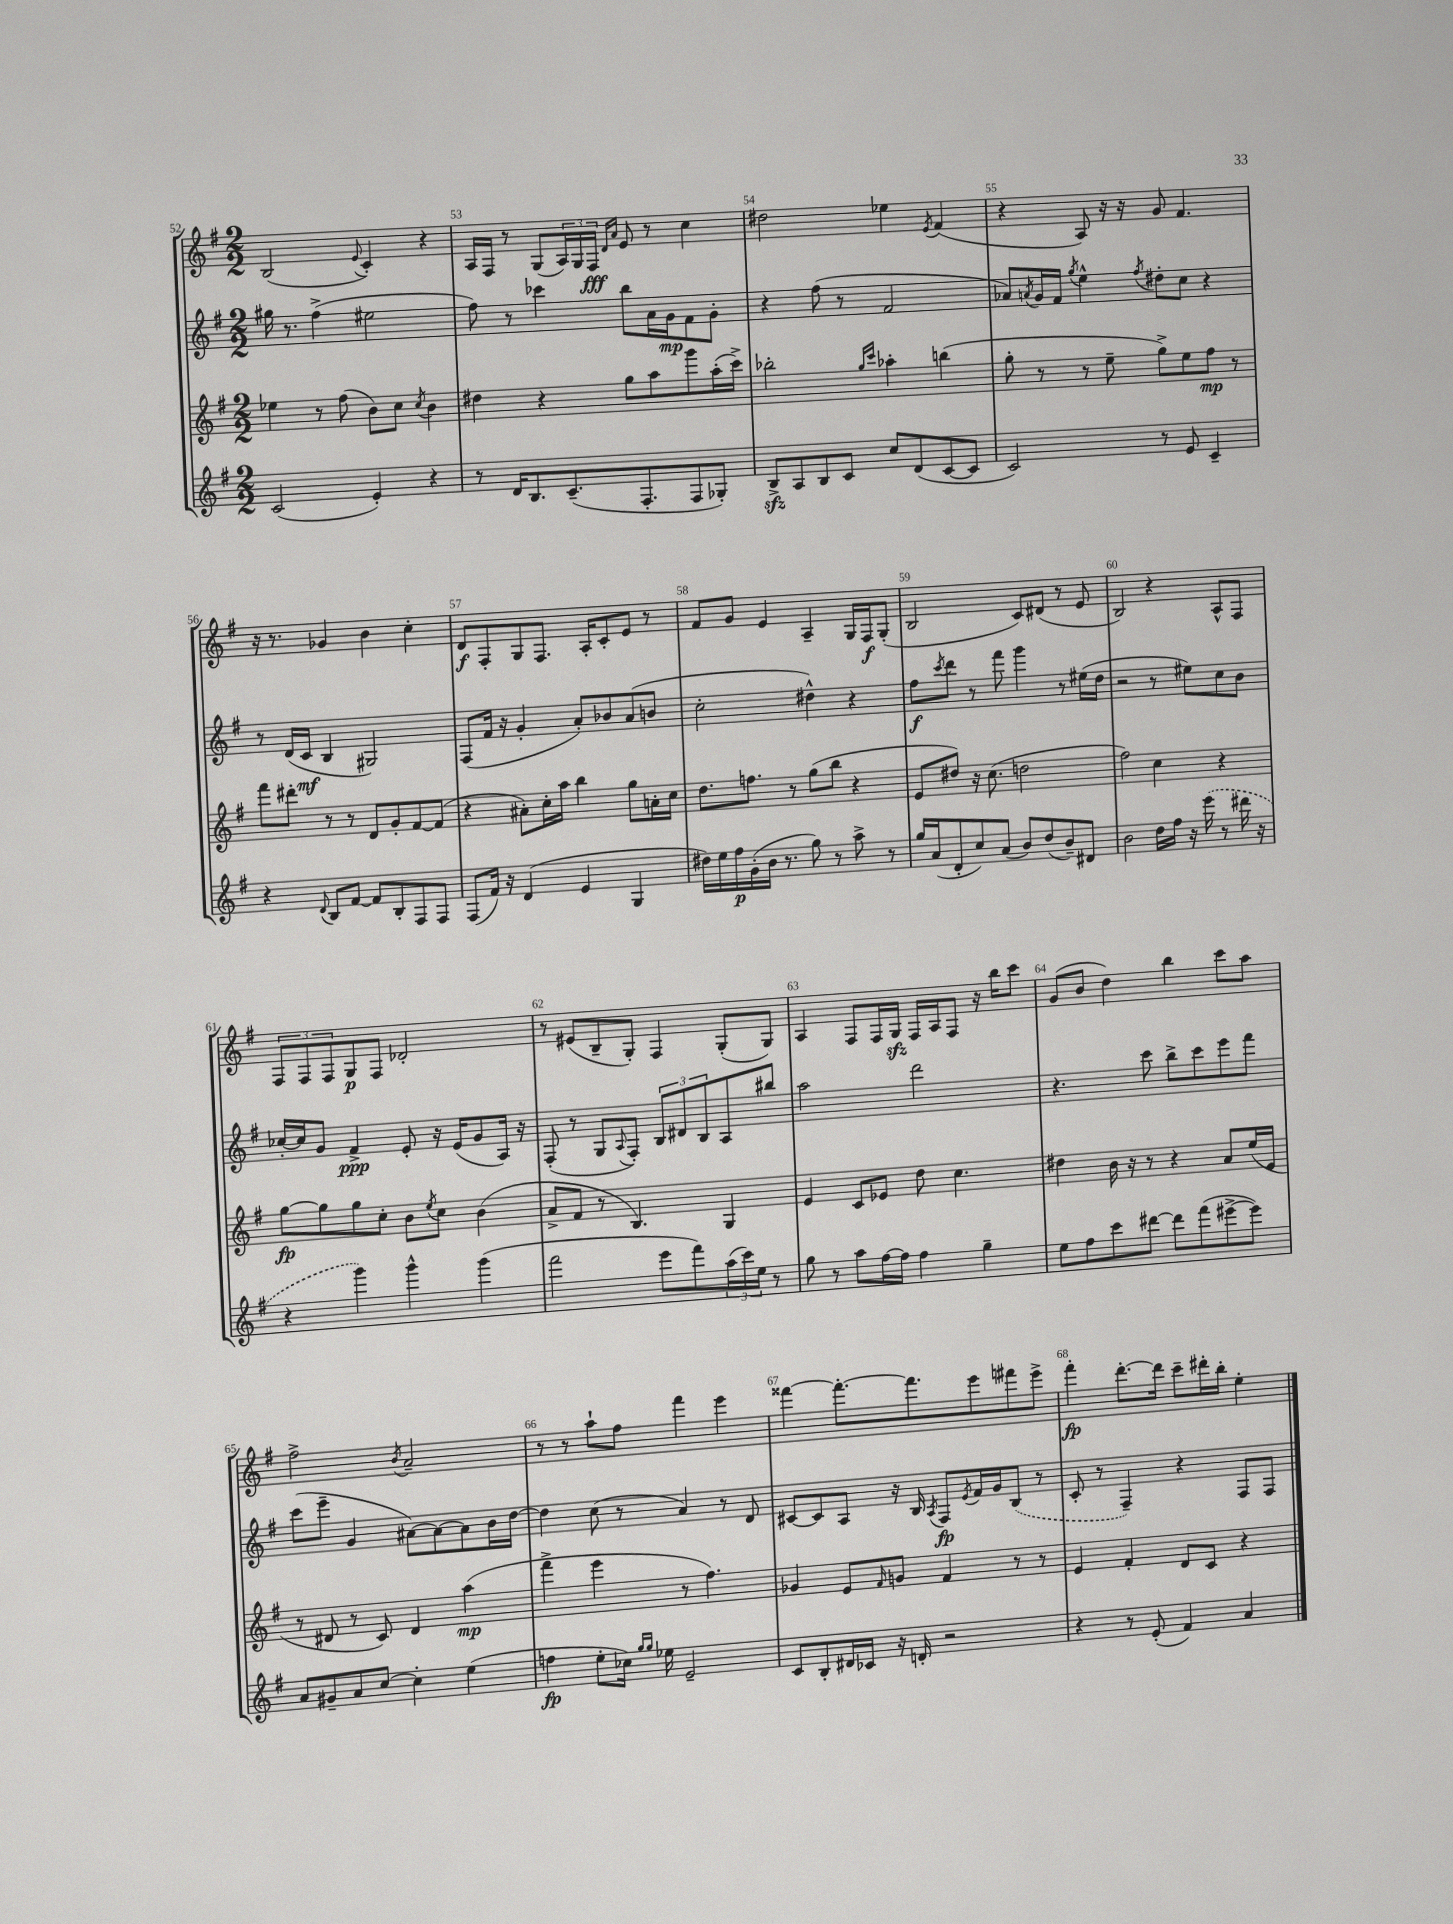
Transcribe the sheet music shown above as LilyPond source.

<<
\new StaffGroup <<
\new Staff = "s0" {
    \clef treble \key g \major \numericTimeSignature \time 2/2
    b2( \appoggiatura { e'8 } c'4-.) r4 |
    a16 fis16 r8 g8( \tuplet 3/2 { a16) g16 fis16\fff } \grace { d'16 a'16 } e'8 r8 c''4 |
    dis''2 ees''4 \acciaccatura { e'8 } fis'4( |
    r4 a8) r16 r16 g'8 fis'4. |
    r16 r8. ges'4 b'4 c''4-. |
    d'8\f fis8-. g8 fis8. a16-. c'8-. e'8 r8 |
    fis'8 g'8 e'4 a4-- g16 fis16\f g8-.( |
    b2 c'8) dis'8( r8 e'8 |
    b2) r4 a8-^ fis8 |
    \tuplet 3/2 { fis8 fis8 fis8 } g8\p fis8 des'2-. |
    r8 eis'8( b8-- g8-.) fis4 g8-.( g8) |
    a4 fis8 fis16 g16\sfz fis16 a16 fis8 r16 b''16 c'''8 |
    g'8( b'8 d''4) b''4 c'''8 a''8 |
    fis''2-> \acciaccatura { b'8 } a'2-- |
    r8 r8 a''8-! fis''8 fis'''4 e'''4 |
    fisis'''4~ fisis'''8.~-. fisis'''8. e'''8 fis'''8 e'''8-> |
    fis'''4-.\fp d'''8.~-. d'''16 c'''8-- dis'''16-. b''16-. e''4-. \bar "|." |
}
\new Staff = "s1" {
    \clef treble \key g \major \numericTimeSignature \time 2/2
    gis''16 r8. fis''4->( eis''2 |
    fis''8) r8 ces'''4 b''8 a'16 g'16\mp fis'8 g'8-. |
    r4 fis''8( r8 fis'2 |
    aes'8) \acciaccatura { a'8 } g'16 fis'16 \acciaccatura { g''8 } e''4-^ \acciaccatura { fis''8 } dis''8-. c''8 r4 |
    r8 d'16( c'16\mf b4 gis2) |
    fis8( fis'16 r16 g'4-. a'8-.) bes'8 a'8( b'8 |
    c''2-. dis''4-^) r4 |
    fis''8\f \acciaccatura { c'''8 } d'''8 r8 fis'''8 g'''4 r8 eis''16( d''16 |
    r2 r8 eis''8) c''8 b'8 |
    ces''16~-. ces''16 g'8 fis'4->\ppp e'8-. r16 e'16( g'8 a16) r16 |
    fis8-.( r8 g8 \appoggiatura { a8 } fis8-.) \tuplet 3/2 { b8 dis'8 b8 } a8 bis''8 |
    a''2 d'''2 |
    r4. c'''8 b''8-> c'''8 e'''8 fis'''8 |
    c'''8( e'''8-- g'4 ais'8~) ais'8~ ais'8 b'16 d''16~ |
    d''4 c''8( r8 a'4) r8 d'8 |
    cis'8~ cis'8 a8 r16 b16 \acciaccatura { a8 } fis8\fp \acciaccatura { e'8 } fis'16 g'16 \once \slurDashed b8( r8 |
    c'8-. r8 fis4--) r4 fis8 fis8 \bar "|." |
}
\new Staff = "s2" {
    \clef treble \key g \major \numericTimeSignature \time 2/2
    ees''4 r8 fis''8( b'8) c''8 \acciaccatura { c''8 } b'4 |
    dis''4 r4 g''8 a''8 g'''8 a''16-.( c'''16->) |
    bes''2-. \grace { g''16 c'''16 } aes''4-. b''4( |
    g''8-. r8 r8 e''8-- g''8->) e''8 fis''8\mp r8 |
    fis'''8 dis'''8-. r8 r8 d'8 g'8-. fis'8~ fis'8( |
    r4 ais'8-.) c''16-. a''16 b''4 g''8 a'16-. c''16 |
    d''8. f''8. r8 g''8( b''8 r4 |
    e'8 dis''8) r16 c''8.( d''2 |
    fis''2) c''4 r4 |
    g''8~\fp g''8 g''8 c''8-. b'8 \acciaccatura { e''8 } c''8 b'4( |
    a'8-> fis'8 r8 b4.) g4 |
    e'4 c'8 ees'8 d''8 c''4. |
    dis''4 b'16 r16 r8 r4 a'8 e''16( e'16 |
    r8 dis'8 r8 c'8) dis'4 a''4\mp( |
    fis'''4-> e'''4 r8 fis''4.) |
    ges'4 e'8 \grace { fis'16 } g'8 fis'4 r8 r8 |
    e'4 fis'4-. d'8 c'8 r4 \bar "|." |
}
\new Staff = "s3" {
    \clef treble \key g \major \numericTimeSignature \time 2/2
    c'2( e'4-.) r4 |
    r8 d'16 b8. c'8.--( fis8.-. fis8 ges8-.) |
    b8->\sfz a8 b8 c'8 c''8 d'8( c'8~ c'8 |
    c'2) r8 e'8 c'4-- |
    r4 \appoggiatura { d'8 } b8 fis'8~ fis'8 b8-. fis8 fis8 |
    fis8( fis'16) r16 d'4( e'4 g4 |
    dis''16) e''16 fis''16\p g'16-.( b'16 r8. g''8) r8 a''8-> r8 |
    g''16 a'16( d'8-. c''8) a'8( b'8) d''8( b'8--) dis'8 |
    b'2 d''16 fis''16 r16 \once \slurDashed e'''16( r8 dis'''16 r16 |
    r4 g'''4) g'''4-^ g'''4( |
    fis'''2 e'''8 fis'''8) \tuplet 3/2 { a''16( c'''16) e''16 } r8 |
    g''8 r8 a''8 fis''16~ fis''16 fis''4 g''4-- |
    e''8 fis''8 c'''8 dis'''8~ dis'''8 fis'''8( eis'''8~-> eis'''8) |
    a'8 gis'8-- a'8 c''8~ c''4-. e''4( |
    f''4\fp e''8-. ces''16) \grace { g''16 g''16 } ees''16 e'2-- |
    c'8 b8-. dis'16 ces'16 r16 d'16-. r2 |
    r4 r8 e'8-.( fis'4) a'4 \bar "|." |
}
>>
>>
\layout { \context { \Score currentBarNumber = #52 \override BarNumber.break-visibility = ##(#f #t #t) barNumberVisibility = #all-bar-numbers-visible } }
